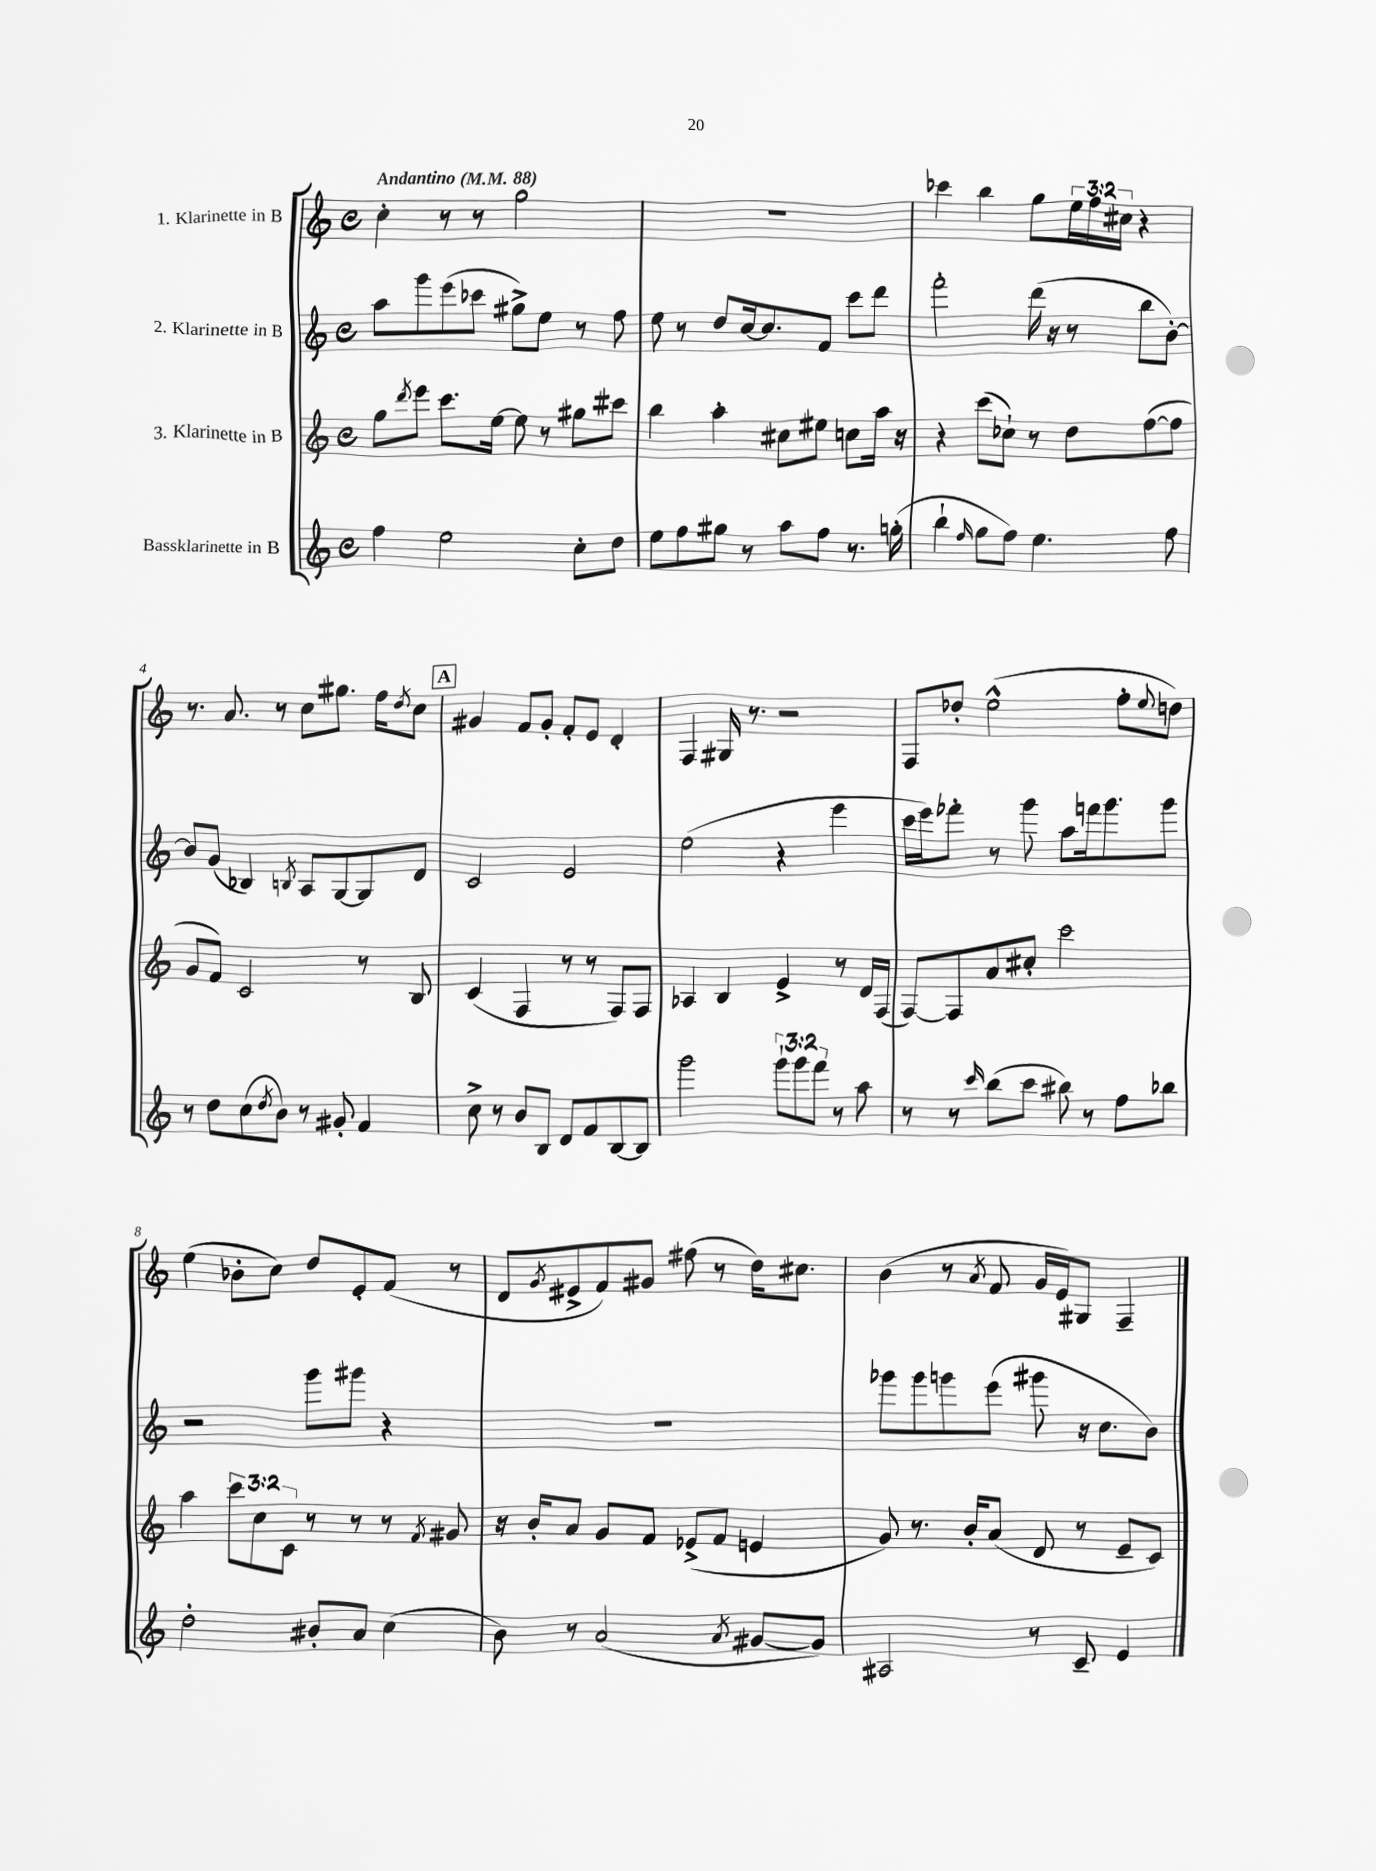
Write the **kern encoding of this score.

**kern	**kern	**kern	**kern
*staff4	*staff3	*staff2	*staff1
*clefG2	*clefG2	*clefG2	*clefG2
*k[]	*k[]	*k[]	*k[]
*M4/4	*M4/4	*M4/4	*M4/4
*met(c)	*met(c)	*met(c)	*met(c)
*MM88	*MM88	*MM88	*MM88
4ff	8gg	8aa	4cc'
.	8qddd	.	.
.	8eee	8ggg	.
2ee	8.ccc	(8eee	8r
.	.	8ccc-	8r
.	[16ee	.	.
.	8ee]	8gg#^)	2gg
.	8r	8ee	.
8cc'	8gg#	8r	.
8dd	8ccc#	8ff	.
=	=	=	=
8ee	4bb	8ee	1r
8ff	.	8r	.
8gg#	4aa'	8dd	.
8r	.	[16cc	.
.	.	8.cc]	.
8aa	8cc#	.	.
8ff	8ee#	8f	.
8.r	8cc	8ccc	.
.	16aa	8ddd	.
(16gg'	16r	.	.
=	=	=	=
4bb`	4r	2fff'	4ccc-
16qqff	.	.	.
8gg	(8ccc	.	4bb
8ff)	8cc-`)	.	.
4.ee	8r	(16ddd	8gg
.	.	16r	.
.	8dd	8r	24ee
.	.	.	24ff
.	.	.	24cc#
.	([8ff	8bb	4r
8ff	8ff]	[8b')	.
=	=	=	=
8r	8g	8b]	8.r
8dd	8f)	(8g	.
.	.	.	8.a
(8cc	2c	4B-)	.
8qdd	.	.	.
8b)	.	.	8r
.	.	8qB	.
8r	.	8A	8cc
8g#'	.	[8G	8.gg#
4f	8r	8G]	.
.	.	.	16ff
.	.	.	8qdd
.	8B	8d	8cc
=	=	=	=
8cc^	(4c	2c	4g#
8r	.	.	.
8b	4F	.	8f
8B	.	.	8g#'
8d	8r	2e	8f'
8f	8r	.	8e
[8B	8F)	.	4d'
8B]	8F	.	.
=	=	=	=
2ggg	4A-	(2ee	4F
.	4B	.	16G#
.	.	.	8.r
12ggg`	4e^	4r	2r
12ggg	.	.	.
12fff	.	.	.
8r	8r	4eee	.
8aa	16d	.	.
.	(16F	.	.
=	=	=	=
8r	[8F)	16ccc	8F
.	.	16eee)	.
8r	8F]	8fff-'	8dd-'
16qqccc	.	.	.
(8bb	8a	8r	(2ee^^
8ccc	8cc#'	8ggg	.
8bb#)	2ccc	8aa	.
8r	.	16fff	.
.	.	8.ggg	.
8ff	.	.	8ff'
.	.	.	8qqee
8bb-	.	8ggg	8dd)
=	=	=	=
2dd'	4aa	2r	(4ee
.	12ccc	.	8b-'
.	12cc	.	.
.	.	.	8cc)
.	12c	.	.
8b#'	8r	8ggg	8dd
8a	8r	8ggg#	8e'
(4cc	8r	4r	(8f
.	8qf	.	.
.	8g#	.	8r
=	=	=	=
8b)	16r	1r	8d
.	16b'	.	.
.	.	.	8qg
8r	8a	.	8e#^
(2a	8g	.	8f)
.	8f	.	8g#
.	(8e-^	.	(8ff#
.	8f	.	8r
8qa	.	.	.
[8g#	4e	.	16dd)
.	.	.	8.cc#
8g#])	.	.	.
=	=	=	=
2A#	8g)	8ggg-	(4b
.	8.r	8ggg-	.
.	.	8ggg	8r
.	16b'	.	.
.	.	.	8qa
.	(8a	(8eee	8f
8r	8d	8ggg#	16g
.	.	.	16e)
8c~	8r	16r	8G#
.	.	8.cc	.
4e	8e~	.	4F~
.	8c)	8b)	.
==	==	==	==
*-	*-	*-	*-
